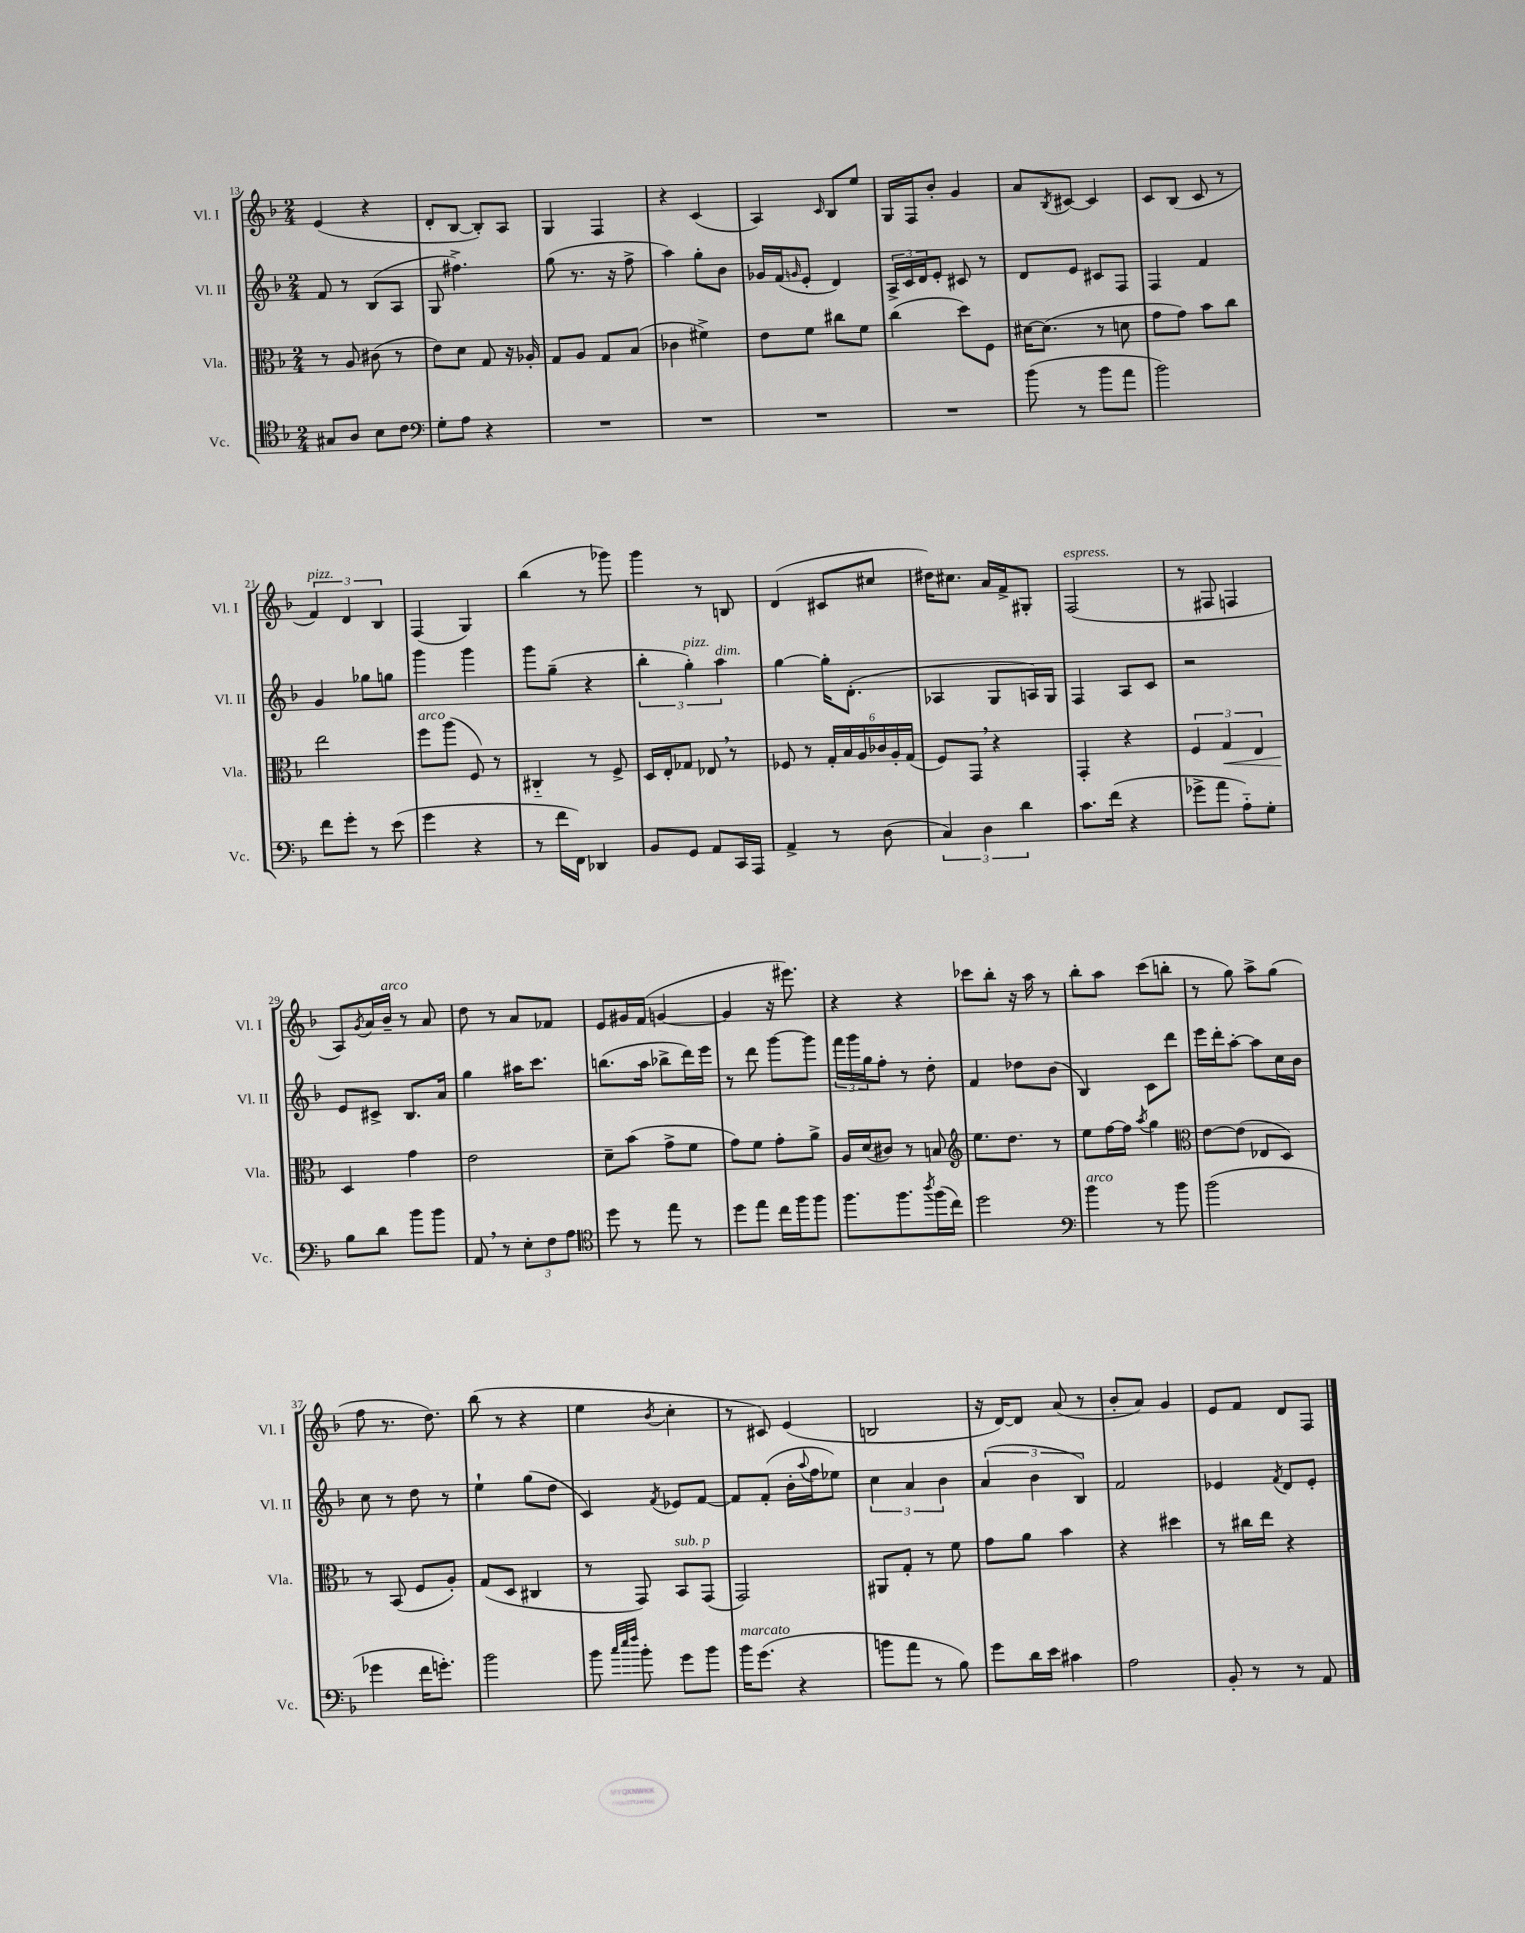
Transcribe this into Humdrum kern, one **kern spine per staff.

**kern	**kern	**dynam	**kern	**kern
*part4	*part3	*part3	*part2	*part1
*staff4	*staff3	*staff3	*staff2	*staff1
*I"Vc.	*I"Vla.	*	*I"Vl. II	*I"Vl. I
*I'Vc.	*I'Vla.	*	*I'Vl. II	*I'Vl. I
*clefC4	*clefC3	*	*clefG2	*clefG2
*k[b-]	*k[b-]	*	*k[b-]	*k[b-]
*M2/4	*M2/4	*	*M2/4	*M2/4
=13	=13	=13	=13	=13
8G#X/L	8r	.	8f/	(4e/
8A/J	8A/	.	8r	.
8B-\L	(8c#X\	.	(8B-/L	4r
8c\J	8r	.	8A/J	.
=14	=14	=14	=14	=14
*clefF4	*	*	*	*
8G'\L	8e\L)	.	8G/	8d'/L
8A\J	8d\J	.	4.ff#X^\)	[8B-/J
4r	8G/	.	.	8B-'/L])
.	16r	.	.	8A/J
.	16A-X'/	.	.	.
=15	=15	=15	=15	=15
2r	8G/L	.	(8gg\	4G/
.	8A/J	.	8.r	.
.	8G/L	.	.	4F/
.	.	.	16r	.
.	(8B-/J	.	8ff^\	.
=16	=16	=16	=16	=16
2r	4c-X\	.	4aa\)	4r
.	4f#X^\)	.	8gg'\L	(4c/
.	.	.	8b-\J	.
=17	=17	=17	=17	=17
2r	8e\L	.	16g-X/LL	4A/)
.	.	.	(16f/J	.
.	.	.	16qqgn/	.
.	8f\J	.	8e'/J	.
.	.	.	.	16qqc/
.	8cc#X\L	.	4d/)	8B-/L
.	8f\J	.	.	8ee/J
=18	=18	=18	=18	=18
2r	(4cc\	.	24A^/LL	16G/LL
.	.	.	24c/	.
.	.	.	.	16F/J
.	.	.	24d/J	.
.	.	.	8e'/J	8b-'/J
.	8dd\L)	.	8c#X/	4g/
.	8F\J	.	8r	.
=19	=19	=19	=19	=19
(8b-\	[16d#X\KL	.	8d/L	8a/L
.	(8.d#\J]	.	.	.
.	.	.	.	8qB-/
8r	.	.	8e/J	[8c#X/J
8b-\L	8r	.	8c#X/L	4c#/]
8a\J	8dn\	.	8F/J	.
=20	=20	=20	=20	=20
2b-\)	8g\L	.	4F/	8c/L
.	8g\J)	.	.	(8B-/J
.	8b-\L	.	4f/	8c/
.	8cc\J	.	.	8r
!!LO:LB:g=z
=21	=21	=21	=21	=21
!	!	!	!	!LO:TX:a:i:t=pizz.
8f\L	2ee\	.	4g/	6f/)
8g'\J	.	.	.	.
.	.	.	.	6d/
8r	.	.	8gg-X\L	.
.	.	.	.	6B-/
(8e\	.	.	8ggn\J	.
=22	=22	=22	=22	=22
!	!LO:TX:a:i:t=arco	!	!	!
4g\	8ff\L	.	4ggg\	(4F/
.	(8aa\J	.	.	.
4r	8F/)	.	4ggg\	4G/)
.	8r	.	.	.
=23	=23	=23	=23	=23
8r	4C#X/	.	8ggg\L	(4bb-\
16f\LL	.	.	(8gg~\J	.
16FF\JJ)	.	.	.	.
4DD-X/	8r	.	4r	8r
.	8F^/	.	.	8ggg-X\)
=24	=24	=24	=24	=24
8BB-/L	16D/LL	.	6bb-'\	4ggg\
.	16E'/J	.	.	.
8GG/J	8G-X/J	.	.	.
!	!	!	!LO:TX:a:i:t=pizz.	!
.	.	.	6gg'\)	.
8AA/L	8E-X,/	.	.	8r
!	!	!	!LO:TX:a:i:t=dim.	!
.	.	.	6aa\	.
16CC/L	8r	.	.	8Bn/
16AAA/JJ	.	.	.	.
=25	=25	=25	=25	=25
4AA^/	8F-X/	.	[4gg\	(4d/
.	8r	.	.	.
8r	24G'/LL	.	16gg'\KL]	8c#X/L
.	24B-/	.	.	.
.	.	.	(8.d'\J	.
.	24A/	.	.	.
(8D\	24c-X/	.	.	8cc#X/J
.	24A'/	.	.	.
.	(24G/JJ	.	.	.
=26	=26	=26	=26	=26
6C/)	8F/L)	.	4A-X/	16dd#X\KL)
.	.	.	.	8.cc#X\J
.	8GG,/J	.	.	.
6D\	.	.	.	.
.	4r	.	8G/L	16a/LL
.	.	.	.	16f^/J
6d\	.	.	.	.
.	.	.	16An/L)	8G#X'/J
.	.	.	16G/JJ	.
=27	=27	=27	=27	=27
!	!	!	!	!LO:TX:a:i:t=espress.
8.c\L	4GG'/	.	4F/	(2F/
(16f\Jk	.	.	.	.
4r	4r	.	8A/L	.
.	.	.	8c/J	.
=28	=28	=28	=28	=28
8g-X^\L	6F/	.	2r	8r
8a\J	.	.	.	8F#X/
!	!	!LO:HP:b	!	!
.	6G/	<	.	.
8A\L)	.	.	.	4Fn/
.	6E/	.	.	.
8G'\J	.	.	.	.
!!LO:LB:g=z
=29	=29	=29	=29	=29
8B-\L	4D/	.	8e/L	8A/L)
.	.	.	.	8qg/
8d\J	.	.	8c#X^/J	16a/L
!	!	!	!	!LO:TX:a:i:t=arco
.	.	.	.	16b-~/JJ
8b-\L	4g\	[	8.B-/L	8r
8b-\J	.	.	.	8a/
.	.	.	16a/Jk	.
=30	=30	=30	=30	=30
8AA,/	2e\	.	4gg\	8dd\
8r	.	.	.	8r
12E'\L	.	.	16aa#X\KL	8a/L
.	.	.	8.ccc\J	.
12F\	.	.	.	.
.	.	.	.	8f-X/J
12A\J	.	.	.	.
=31	=31	=31	=31	=31
*clefC4	*	*	*	*
8dd\	8d~\L	.	(8.bbn\L	8e/L
8r	(8b-\J	.	.	16g#X/L
.	.	.	16aa\Jk	(16f/JJ
8ee\	8g^\L	.	8bb-X^\L	[4gn/
8r	8f\J	.	16ddd\L)	.
.	.	.	16eee\JJ	.
=32	=32	=32	=32	=32
8dd\L	8g\L)	.	8r	4g/]
8ee\J	8f\J	.	8ddd\	.
16cc\LL	8g'\L	.	[8ggg\L	16r
16ff\J	.	.	.	8.eee#X\)
8ff\J	8a^\J	.	8ggg\J]	.
=33	=33	=33	=33	=33
8.ff\L	16A/LL	.	24fff\LL	4r
.	.	.	24ggg\	.
.	(16d/J	.	.	.
.	.	.	24gg\J	.
.	8c#X/J)	.	8ff'\J	.
8.ff\	.	.	.	.
.	8r	.	8r	4r
8qaa/	.	.	.	.
(16ff\L	8Bn/	.	8dd'\	.
16cc\JJ)	.	.	.	.
=34	=34	=34	=34	=34
*	*clefG2	*	*	*
2dd\	8.ee\L	.	4f/	8ccc-X\L
.	.	.	.	8bb-'\J
.	8.dd\J	.	.	.
.	.	.	8dd-X\L	16r
.	.	.	.	16aa\
.	8r	.	(8b-\J	8r
=35	=35	=35	=35	=35
*clefF4	*	*	*	*
!LO:TX:a:i:t=arco	!	!	!	!
4b-\	8ee\L	.	4B-/)	8bb-'\L
.	[16ff\L	.	.	8aa\J
.	16ff\JJ]	.	.	.
.	8qaa/	.	.	.
8r	4gg\	.	8c\L	(8ccc\L
8b-\	.	.	8ddd\J	8bbn'\J
=36	=36	=36	=36	=36
*	*clefC3	*	*	*
(2b-\	[8e\L	.	16eee\LL	8r
.	.	.	16ddd'\J	.
.	(8e\J]	.	[8aa'\J	8gg\)
.	8E-X/L	.	8aa\L]	8aa^\L
.	8D/J)	.	16cc\L	(8gg\J
.	.	.	16b-\JJ	.
!!LO:LB:g=z
=37	=37	=37	=37	=37
4g-X\	8r	.	8cc\	8ff\
.	(8BB-/	.	8r	8.r
16f\KL	8F/L	.	8dd\	.
8.gn'\J)	.	.	.	8.dd\)
.	8A'/J)	.	8r	.
=38	=38	=38	=38	=38
2b-\	(8G/L	.	4ee`\	(8bb-\
.	8D/J	.	.	8r
.	4C#X/	.	(8gg\L	4r
.	.	.	8dd\J	.
=39	=39	=39	=39	=39
8b-\	8r	.	4c/)	4ee\
32qqcc/LLL	.	.	.	.
32qqee/	.	.	.	.
32qqff/JJJ	.	.	.	.
8b-'\	8GG/)	.	.	.
.	.	.	8qf/	8qb-/
!	!LO:TX:a:i:t=sub. p	!	!	!
8g\L	8BB-/L	.	8e-X/L	4cc'\
8b-\J	(8GG/J	.	[8f/J	.
=40	=40	=40	=40	=40
!LO:TX:a:i:t=marcato	!	!	!	!
16b-\KL	2GG/)	.	8f/L]	8r
(8.g\J	.	.	.	.
.	.	.	(8f'/J	8c#X/)
4r	.	.	16b-'\LL	(4e/
.	.	.	8qqaa/	.
.	.	.	16ff\J	.
.	.	.	8ee-X\J)	.
=41	=41	=41	=41	=41
8bn\L	8AA#X/L	.	6cc\	2Bn/
8a\J	8G'/J	.	.	.
.	.	.	6a/	.
8r	8r	.	.	.
.	.	.	6b-\	.
8B-\)	8f\	.	.	.
=42	=42	=42	=42	=42
8g\L	8g\L	.	(6a/	16r
.	.	.	.	[16d/KL)
16d\L	8a\J	.	.	8d/J]
.	.	.	6b-\	.
16e\JJ	.	.	.	.
4c#X\	4b-\	.	.	(8a/
.	.	.	6B-/)	.
.	.	.	.	8r
=43	=43	=43	=43	=43
2A\	4r	.	2f/	8b-'/L
.	.	.	.	8a/J)
.	4dd#X\	.	.	4g/
=44	=44	=44	=44	=44
8BB-'/	8r	.	4e-X/	8e/L
8r	16cc#X\LL	.	.	8f/J
.	16ee\JJ	.	.	.
.	.	.	8qf/	.
8r	4r	.	8d/L	8d/L
8AA/	.	.	8e-'/J	8F/J
==	==	==	==	==
*-	*-	*-	*-	*-
